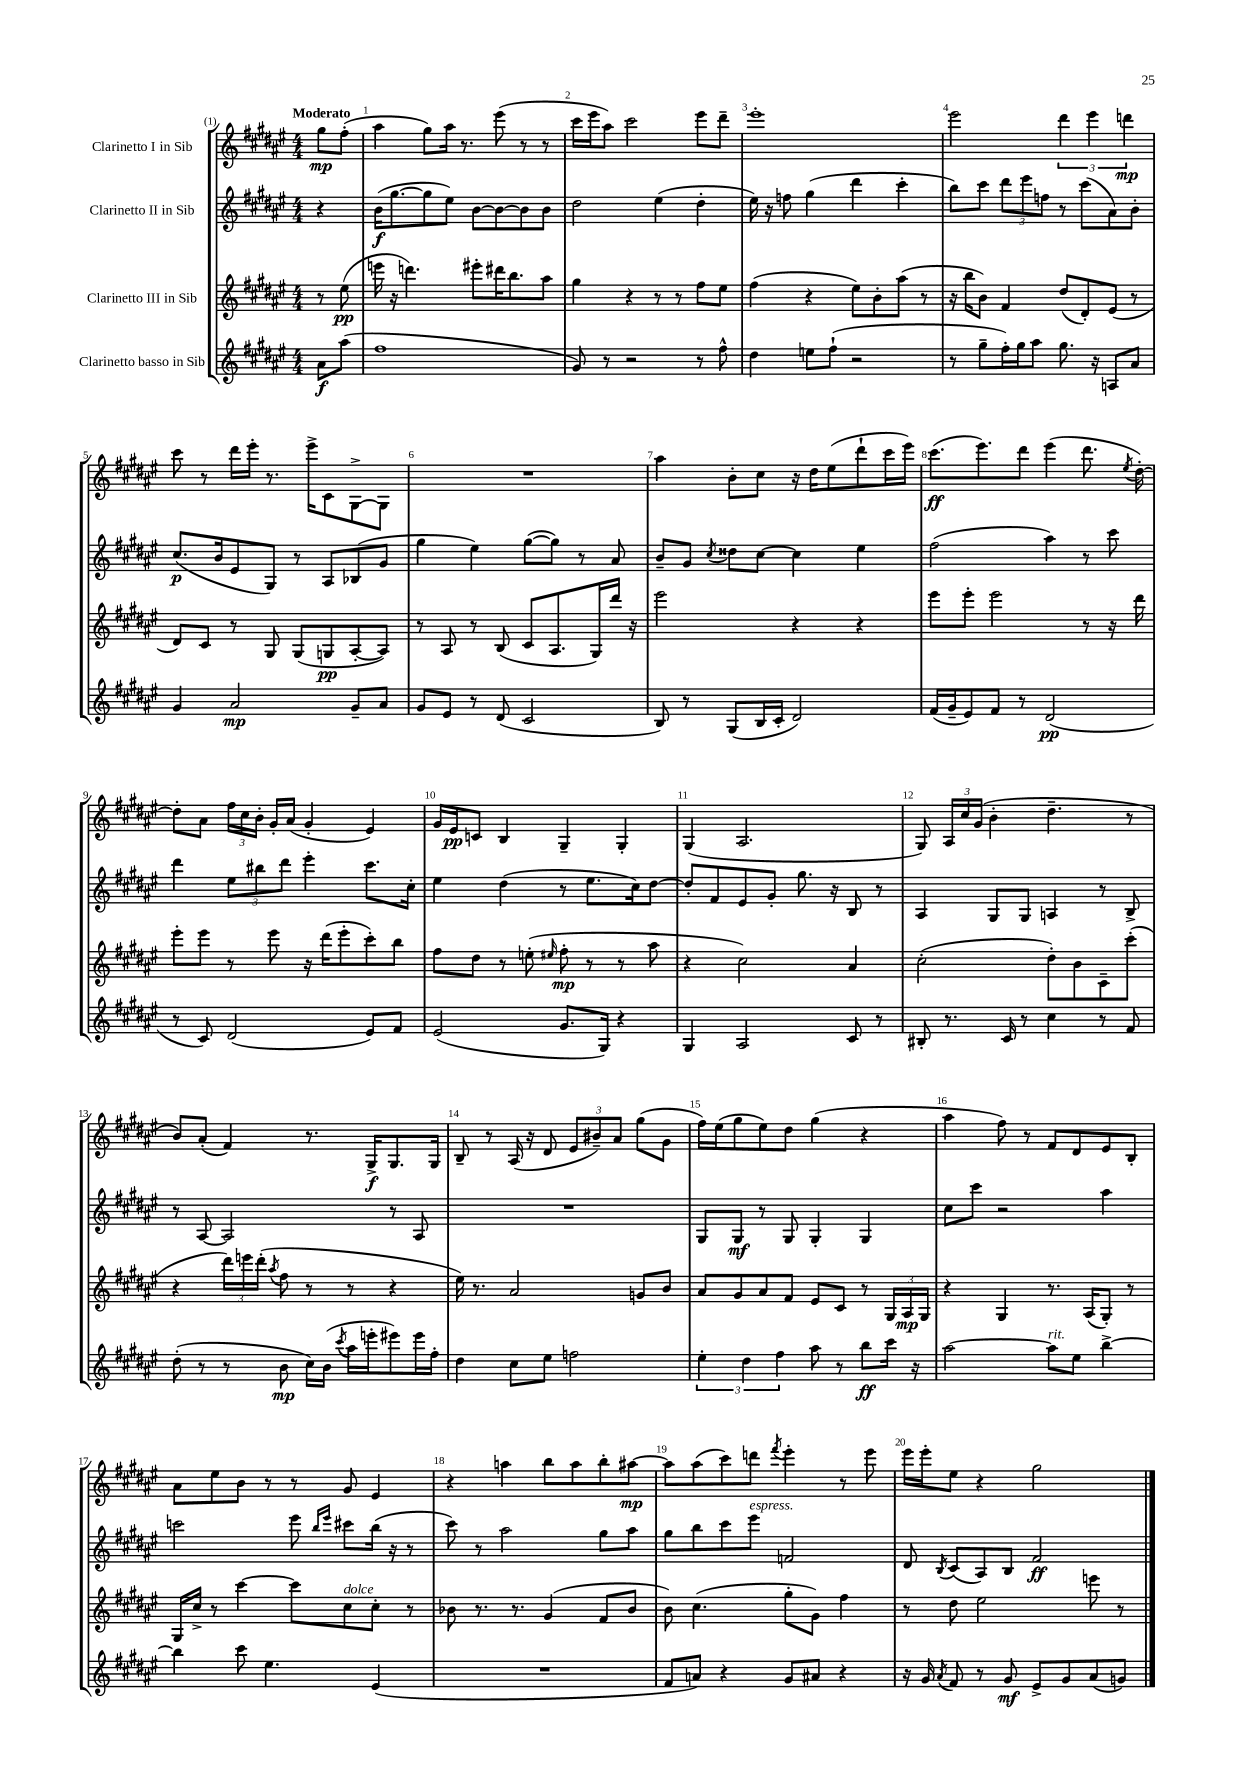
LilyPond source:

<<
\new StaffGroup <<
\new Staff = "s0" \with { instrumentName = "Clarinetto I in Sib" } {
    \clef treble \key fis \major \numericTimeSignature \time 4/4 \partial 4 \tempo "Moderato"
    \autoBeamOff gis''8[\mp fis''8]-.( |
    ais''4 gis''8[) ais''16] r8. eis'''8( r8 r8 |
    cis'''16[ eis'''16 ais''8]) cis'''2 eis'''8[ dis'''8]-- |
    eis'''1-. |
    eis'''2 \tuplet 3/2 { dis'''4 eis'''4 d'''4\mp } |
    cis'''8 r8 dis'''16[ eis'''16]-. r8. eis'''16[-> cis'8 gis8~-> gis8] |
    R1 |
    ais''4 b'8[-. cis''8] r16 dis''16[ eis''8( dis'''8-! cis'''16 eis'''16]) |
    cis'''8.[\ff( eis'''8.) dis'''8] eis'''4( dis'''8. \acciaccatura { eis''8 } dis''16~-.) |
    dis''8[-. ais'8] \tuplet 3/2 { fis''16[ cis''16 b'16]-. } gis'16[-. ais'16]( gis'4-. eis'4) |
    gis'16[ eis'16\pp c'8] b4 gis4-- gis4-. |
    gis4( ais2. |
    gis8) \tuplet 3/2 { ais16[ cis''16 gis'16]( } b'4-. dis''4.-- r8 |
    b'8[) ais'8]-.( fis'4) r8. gis16[->\f gis8. gis16] |
    b8-- r8 ais16( r16 dis'8 \tuplet 3/2 { eis'8[ bis'8--) ais'8] } gis''8[( gis'8] |
    fis''16[) eis''16( gis''8 eis''8) dis''8] gis''4( r4 |
    ais''4 fis''8) r8 fis'8[ dis'8 eis'8 b8]-. |
    ais'8[ eis''8 b'8] r8 r8 gis'8 eis'4 |
    r4 a''4 b''8[ a''8 b''8-. ais''8]~\mp |
    ais''8[ ais''8( cis'''8) d'''8] \acciaccatura { fis'''8 } eis'''4-. r8 eis'''8 |
    eis'''16[ eis'''16-. eis''8] r4 gis''2 \bar "|." |
}
\new Staff = "s1" \with { instrumentName = "Clarinetto II in Sib" } {
    \clef treble \key fis \major \numericTimeSignature \time 4/4 \partial 4
    \autoBeamOff r4 |
    b'16[\f( gis''8.~ gis''8 eis''8]) b'8[~ b'8~ b'8 b'8] |
    dis''2 eis''4( dis''4-. |
    eis''16) r16 f''8 gis''4( dis'''4 cis'''4-. |
    b''8[) cis'''8] \tuplet 3/2 { dis'''8[ eis'''8 f''8] } r8 cis'''8[( ais'8) b'8]-. |
    cis''8.[\p( b'16 eis'8 gis8]) r8 ais8[ bes8( gis'8] |
    gis''4 eis''4) gis''8[~( gis''8]) r8 ais'8 |
    b'8[-- gis'8] \acciaccatura { cis''8 } disis''8[ cis''8]~ cis''4 eis''4 |
    fis''2( ais''4) r8 cis'''8 |
    dis'''4 \tuplet 3/2 { eis''8[ bis''8 dis'''8] } eis'''4-. cis'''8.[ cis''16]-. |
    eis''4 dis''4( r8 eis''8.[ cis''16) dis''8]~ |
    dis''8[-. fis'8 eis'8 gis'8]-. gis''8. r16 b8 r8 |
    ais4 gis8[ gis8] a4 r8 b8-> |
    r8 ais8~ ais2 r8 ais8 |
    R1 |
    gis8[ gis8]\mf r8 gis8 gis4-. gis4 |
    cis''8[ cis'''8] r2 ais''4 |
    c'''2 eis'''8 \grace { b''16[ eis'''16] } cis'''8[ b''16]( r16 r8 |
    cis'''8) r8 ais''2 gis''8[ ais''8] |
    gis''8[ b''8 cis'''8 eis'''8]^\markup { \italic "espress." } f'2 |
    dis'8 \acciaccatura { b8 } cis'8[( ais8) b8] fis'2\ff \bar "|." |
}
\new Staff = "s2" \with { instrumentName = "Clarinetto III in Sib" } {
    \clef treble \key fis \major \numericTimeSignature \time 4/4 \partial 4
    \autoBeamOff r8 eis''8\pp( |
    e'''16 r16 d'''4.) eis'''8[-. dis'''16 b''8. ais''8] |
    gis''4 r4 r8 r8 fis''8[ eis''8] |
    fis''4( r4 eis''8[) b'8-. ais''8]( r8 |
    r16 b''16[ b'8]) fis'4 dis''8[( dis'8-.) eis'8]( r8 |
    dis'8[) cis'8] r8 gis8 gis8[( g8\pp ais8~-. ais8]) |
    r8 ais8 r8 b8( cis'8[ ais8. gis16) dis'''16] r16 |
    eis'''2 r4 r4 |
    eis'''8[ eis'''8]-. eis'''2 r8 r16 dis'''16 |
    eis'''8[-. eis'''8] r8 eis'''8 r16 dis'''16[( eis'''8-. cis'''8-.) b''8] |
    fis''8[ dis''8] r8 e''8-.( \grace { eis''16 } fis''8-.\mp r8 r8 ais''8 |
    r4 cis''2) ais'4 |
    cis''2-.( dis''8[-.) b'8 cis'8-- cis'''8]-.( |
    r4 \tuplet 3/2 { dis'''16[) e'''16 dis'''16]-.( } \acciaccatura { ais''8 } fis''8 r8 r8 r4 |
    eis''16) r8. ais'2 g'8[ b'8] |
    ais'8[ gis'8 ais'8 fis'8] eis'8[ cis'8] r8 \tuplet 3/2 { gis16[ ais16\mp gis16] } |
    r4 gis4 r8. ais16[( gis8]-.) r8 |
    gis16[ cis''16]-> r8 cis'''4~ cis'''8[ cis''8^\markup { \italic "dolce" } cis''8]-. r8 |
    bes'8 r8. r8. gis'4( fis'8[ bes'8] |
    b'8) cis''4.( gis''8[-. gis'8]) fis''4 |
    r8 dis''8 eis''2 e'''8 r8 \bar "|." |
}
\new Staff = "s3" \with { instrumentName = "Clarinetto basso in Sib" } {
    \clef treble \key fis \major \numericTimeSignature \time 4/4 \partial 4
    \autoBeamOff ais'8[\f ais''8]( |
    fis''1 |
    gis'8) r8 r2 r8 fis''8-^ |
    dis''4 e''8[ fis''8]-!( r2 |
    r8 gis''8[-- fis''16-.) gis''16 ais''8] gis''8. r16 a8[ ais'8] |
    gis'4 ais'2\mp gis'8[-- ais'8] |
    gis'8[ eis'8] r8 dis'8( cis'2 |
    b8) r8 gis8[( b16 cis'16]-. dis'2) |
    fis'16[( gis'16-- eis'8) fis'8] r8 dis'2\pp( |
    r8 cis'8) dis'2( eis'8[) fis'8] |
    eis'2( gis'8.[ gis16]) r4 |
    gis4 ais2 cis'8 r8 |
    bis8-. r8. cis'16 r8 cis''4 r8 fis'8 |
    dis''8-.( r8 r8 b'8\mp cis''16[) b'16]( \acciaccatura { cis'''8 } ais''16[ e'''16-. eis'''8) eis'''16 fis''16]-. |
    dis''4 cis''8[ eis''8] f''2 |
    \tuplet 3/2 { eis''4-. dis''4 fis''4 } ais''8 r8 b''8[\ff cis'''16] r16 |
    ais''2~ ais''8[^\markup { \italic "rit." } eis''8] b''4~-> |
    b''4 cis'''8 eis''4. eis'4( |
    R1 |
    fis'8[ a'8]) r4 gis'8[ ais'8] r4 |
    r16 gis'16 \acciaccatura { ais'8 } fis'8 r8 gis'8\mf eis'8[-> gis'8 ais'8( g'8]) \bar "|." |
}
>>
>>
\layout { \context { \Score \override BarNumber.break-visibility = ##(#f #t #t) barNumberVisibility = #all-bar-numbers-visible } }
